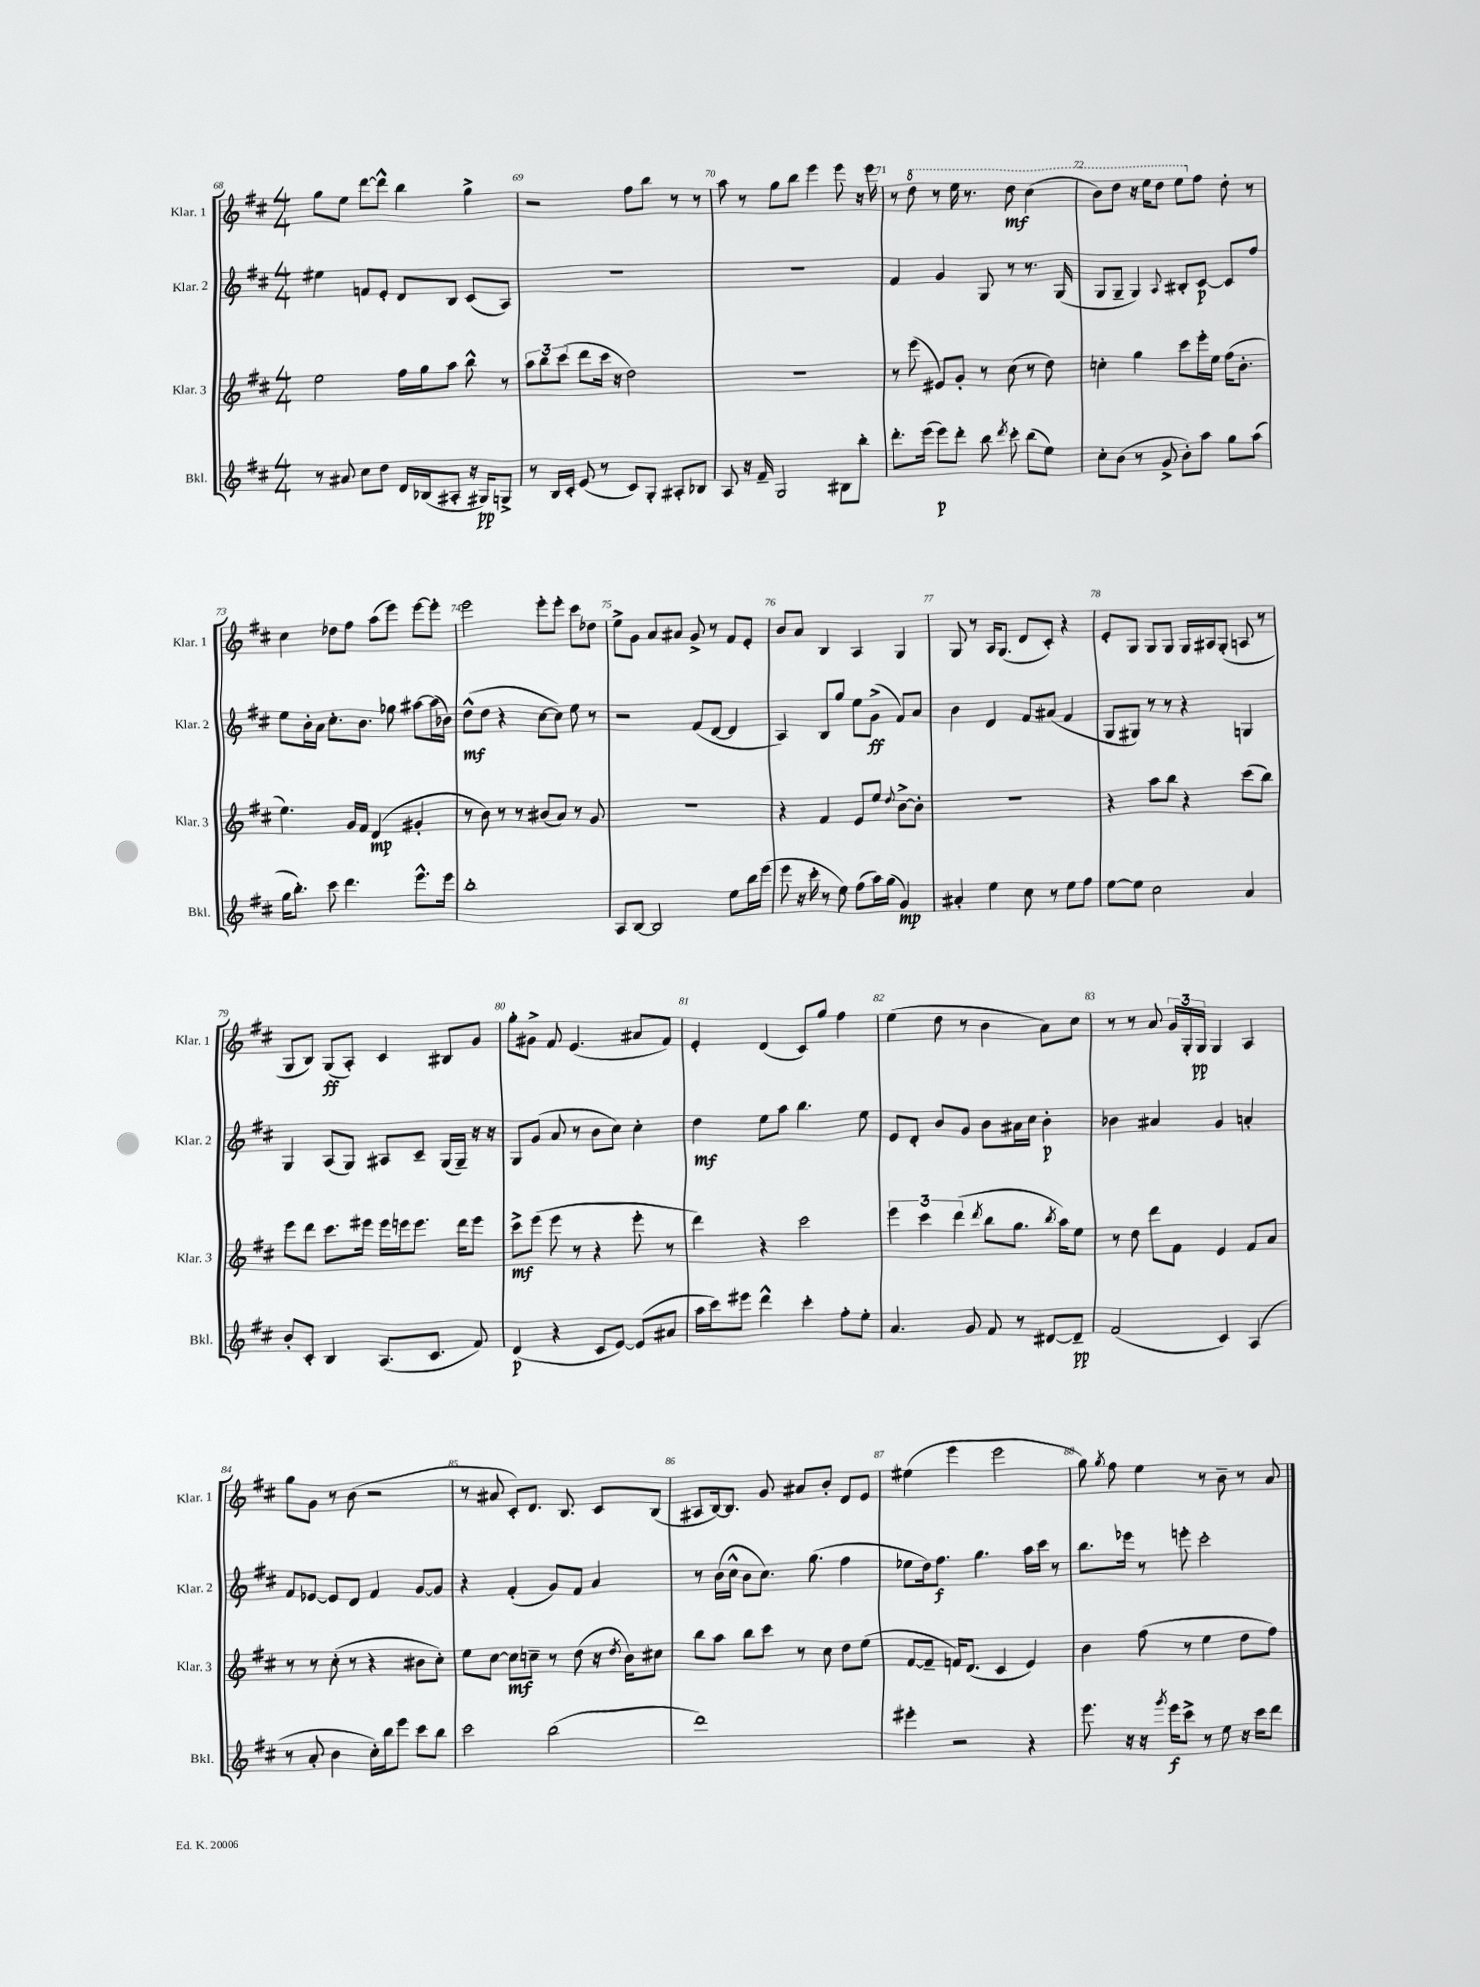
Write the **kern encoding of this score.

**kern	**dynam	**kern	**dynam	**kern	**dynam	**kern	**dynam
*part4	*part4	*part3	*part3	*part2	*part2	*part1	*part1
*staff4	*staff4	*staff3	*staff3	*staff2	*staff2	*staff1	*staff1
*I"Bkl.	*	*I"Klar. 3	*	*I"Klar. 2	*	*I"Klar. 1	*
*I'Bkl.	*	*I'Klar. 3	*	*I'Klar. 2	*	*I'Klar. 1	*
*clefG2	*	*clefG2	*	*clefG2	*	*clefG2	*
*k[f#c#]	*	*k[f#c#]	*	*k[f#c#]	*	*k[f#c#]	*
*M4/4	*	*M4/4	*	*M4/4	*	*M4/4	*
=68	=68	=68	=68	=68	=68	=68	=68
8r	.	2ee\	.	4ee#X\	.	8gg\L	.
8a#X/	.	.	.	.	.	8ee\J	.
8cc#\L	.	.	.	8fn/L	.	[8ddd\L	.
8dd\J	.	.	.	8e'/J	.	8ddd^^\J]	.
16d/LL	.	16ff#\LL	.	8d/L	.	4bb\	.
(16B-X/J	.	16gg\J	.	.	.	.	.
8A#X'/J	.	8aa\J	.	8B/J	.	.	.
16r	.	8bb^^\	.	(8c#/L	.	4gg^\	.
16G#X/KL)	pp	.	.	.	.	.	.
8Gn^/J	.	8r	.	8A/J)	.	.	.
=69	=69	=69	=69	=69	=69	=69	=69
8r	.	12aa\L	.	1r	.	2r	.
.	.	12bb\	.	.	.	.	.
16B/LL	.	.	.	.	.	.	.
.	.	(12ccc#\J	.	.	.	.	.
16c#'/JJ	.	.	.	.	.	.	.
(8e/	.	8ddd\L	.	.	.	.	.
8r	.	16ccc#\Jk	.	.	.	.	.
.	.	16r	.	.	.	.	.
8c#/L)	.	2dd\)	.	.	.	8ff#\L	.
8G'/J	.	.	.	.	.	8bb\J	.
8A#X'/L	.	.	.	.	.	8r	.
8B-X/J	.	.	.	.	.	8r	.
=70	=70	=70	=70	=70	=70	=70	=70
8A/	.	1r	.	1r	.	8aa\	.
16r	.	.	.	.	.	8r	.
16f#~/	.	.	.	.	.	.	.
2G/	.	.	.	.	.	8gg\L	.
.	.	.	.	.	.	8bb\J	.
.	.	.	.	.	.	4eee\	.
8B#X\L	.	.	.	.	.	8eee\	.
8bb'\J	.	.	.	.	.	16r	.
.	.	.	.	.	.	16eee\	.
=71	=71	=71	=71	=71	=71	=71	=71
8.ddd'\L	.	8r	.	4f#/	.	8r	.
*	*	*	*	*	*	*8va	*
.	.	(8eee\	.	.	.	8ddd\	.
(16eee\Jk	.	.	.	.	.	.	.
8eee\L)	p	8e#X/L)	.	4g/	.	8r	.
8ddd'\J	.	8g'/J	.	.	.	16eee\	.
.	.	.	.	.	.	8.r	.
8bb\	.	8r	.	8G/	.	.	.
8qddd/	.	.	.	.	.	.	.
8ccc#'\	.	(8cc#\	.	8r	.	8ddd\	mf
(8bb\L	.	8r	.	8.r	.	(4ccc#\	.
8ee\J)	.	8dd\)	.	.	.	.	.
.	.	.	.	(16G/	.	.	.
=72	=72	=72	=72	=72	=72	=72	=72
8cc#'\L	.	4ccn'\	.	8G/L	.	8bb\L)	.
(8b\J	.	.	.	8G~/J	.	8ddd\J	.
8r	.	4gg\	.	4G/)	.	16r	.
.	.	.	.	.	.	16eee\KL	.
8g^/	.	.	.	.	.	8ddd\J	.
.	.	.	.	8qqA/	.	.	.
8b'\L)	.	8ccc#\L	.	8B#X'/L	.	8eee\L	.
*	*	*	*	*	*	*X8va	*
8aa\J	.	16eee'\L	.	[8c#/J	p	8ff#\J	.
.	.	16ee\JJ	.	.	.	.	.
8gg\L	.	(16ff#\KL	.	8c#/L]	.	8dd'\	.
.	.	8.b'\J	.	.	.	.	.
(8aa\J	.	.	.	8ff#/J	.	8r	.
!!LO:LB:g=z
=73	=73	=73	=73	=73	=73	=73	=73
16gg\KL	.	4.ee\)	.	8ee\L	.	4cc#\	.
8.bb'\J)	.	.	.	.	.	.	.
.	.	.	.	16b'\L	.	.	.
.	.	.	.	16a\JJ	.	.	.
8ccc#\	.	.	.	8.cc#'\L	.	8dd-X\L	.
4.ddd\	.	16g/LL	.	.	.	8ff#\J	.
.	.	16f#/JJ	.	8.b\J	.	.	.
.	.	(4d/	mp	.	.	(8aa\L	.
.	.	.	.	8gg-X\	.	8eee\J)	.
8.eee^^\L	.	4g#X'/	.	[8aa#X\L	.	[8eee\L	.
.	.	.	.	(16aa#\L]	.	8eee'\J]	.
16eee\Jk	.	.	.	16b-X\JJ)	.	.	.
=74	=74	=74	=74	=74	=74	=74	=74
1bb'	.	8r	.	(8dd^^\L	mf	2eee\	.
.	.	8b\)	.	8dd\J	.	.	.
.	.	8r	.	4r	.	.	.
.	.	8r	.	.	.	.	.
.	.	(8b#X/L	.	[8cc#\L	.	8eee'\L	.
.	.	8a/J)	.	8cc#\J])	.	8eee'\J	.
.	.	8r	.	8ee\	.	8ccc#\L	.
.	.	8g/	.	8r	.	8dd-X\J	.
=75	=75	=75	=75	=75	=75	=75	=75
8A/L	.	1r	.	2r	.	8ee^\L	.
[8B/J	.	.	.	.	.	8g\J	.
2B/]	.	.	.	.	.	8a/L	.
.	.	.	.	.	.	8a#X/J	.
.	.	.	.	(8f#/L	.	8g^/	.
.	.	.	.	[8d/J	.	8r	.
8ee\L	.	.	.	4d/]	.	8f#/L	.
16bb\L	.	.	.	.	.	8e'/J	.
(16eee\JJ	.	.	.	.	.	.	.
=76	=76	=76	=76	=76	=76	=76	=76
8eee\	.	4r	.	4A/)	.	8b/L	.
16r	.	.	.	.	.	8a/J	.
16ccc#'\	.	.	.	.	.	.	.
8r	.	4f#/	.	8B/L	.	4B/	.
8ee\)	.	.	.	8gg/J	.	.	.
(8ff#\L	.	8e/L	.	8ee\L	.	4A/	.
16aa\L)	.	8ee/J	.	(8g^\J	ff	.	.
(16gg\JJ	.	.	.	.	.	.	.
.	.	8qqdd/	.	.	.	.	.
4g/)	mp	[8b^\L	.	8f#/L)	.	4G/	.
.	.	8b'\J]	.	8a/J	.	.	.
=77	=77	=77	=77	=77	=77	=77	=77
4a#X'/	.	1r	.	4b\	.	8G/	.
.	.	.	.	.	.	8r	.
4ee\	.	.	.	4d/	.	16A/KL	.
.	.	.	.	.	.	(8.G/J	.
8cc#\	.	.	.	8f#/L	.	8d/L	.
8r	.	.	.	(8a#X/J	.	8c#'/J)	.
8ee\L	.	.	.	4f#/	.	4r	.
8ff#\J	.	.	.	.	.	.	.
=78	=78	=78	=78	=78	=78	=78	=78
[8ee\L	.	4r	.	8G/L	.	8e'/L	.
8ee\J]	.	.	.	8G#X/J)	.	8G/J	.
2cc#\	.	8aa\L	.	8r	.	8G/L	.
.	.	8bb\J	.	8r	.	8G/J	.
.	.	4r	.	4r	.	16G/LL	.
.	.	.	.	.	.	16A#X/J	.
.	.	.	.	.	.	(8G'/J	.
4a/	.	(8ccc#\L	.	4Gn/	.	8An/	.
.	.	8bb\J)	.	.	.	8r	.
!!LO:LB:g=z
=79	=79	=79	=79	=79	=79	=79	=79
8b'/L	.	8eee\L	.	4G/	.	8G/L	.
8c#'/J	.	8ddd\J	.	.	.	8B/J)	.
4B/	.	8.ccc#\L	.	(8A/L	.	(8G/L	ff
.	.	.	.	8G/J)	.	8A'/J)	.
.	.	16eee#X\Jk	.	.	.	.	.
(8.A/L	.	16eee#\LL	.	8A#X/L	.	4c#/	.
.	.	16eeen\J	.	.	.	.	.
.	.	8.eee\J	.	8c#~/J	.	.	.
8.c#/J	.	.	.	.	.	.	.
.	.	.	.	(16G/LL	.	8B#X/L	.
.	.	16ddd\KL	.	16G~/JJ)	.	.	.
8f#/)	.	8eee\J	.	16r	.	8g/J	.
.	.	.	.	16r	.	.	.
=80	=80	=80	=80	=80	=80	=80	=80
(4d/	p	8ccc#^\L	mf	8G/L	.	8gg'\L	.
.	.	(8eee\J	.	(8g/J	.	8g#X^\J	.
4r	.	8eee\	.	8a/	.	8f#/	.
.	.	8r	.	8r	.	(4.e/	.
8c#/L	.	4r	.	8b\L	.	.	.
[8e/J)	.	.	.	8cc#\J)	.	.	.
(8e/L]	.	8eee'\	.	4cc#'\	.	8a#X/L	.
8a#X/J	.	8r	.	.	.	8f#/J)	.
=81	=81	=81	=81	=81	=81	=81	=81
16aa\LL	.	4ddd\)	.	4dd\	mf	4e'/	.
16ccc#\J)	.	.	.	.	.	.	.
8eee#X\J	.	.	.	.	.	.	.
4ddd^^\	.	4r	.	8ee\L	.	(4d/	.
.	.	.	.	8aa\J	.	.	.
4ccc#'\	.	2ccc#\	.	4.bb\	.	8c#/L)	.
.	.	.	.	.	.	8gg/J	.
8ff#'\L	.	.	.	.	.	4ff#\	.
8ee'\J	.	.	.	8ee\	.	.	.
=82	=82	=82	=82	=82	=82	=82	=82
4.a/	.	6eee\	.	8e/L	.	(4ee\	.
.	.	.	.	8d'/J	.	.	.
.	.	6ccc#\	.	.	.	.	.
.	.	.	.	8b/L	.	8dd\	.
.	.	(6ddd\	.	.	.	.	.
8g/	.	.	.	8g/J	.	8r	.
.	.	8qddd/	.	.	.	.	.
8f#/	.	8bb\L	.	8b\L	.	4b\	.
8r	.	8.gg\J	.	16a#X\L	.	.	.
.	.	.	.	16cc#\JJ	.	.	.
[8d#X/L	.	.	.	4b'\	p	8a\L)	.
.	.	8qbb/	.	.	.	.	.
.	.	16aa\KL)	.	.	.	.	.
8d#~/J]	pp	8ee\J	.	.	.	8cc#\J	.
=83	=83	=83	=83	=83	=83	=83	=83
(2f#/	.	8r	.	4b-X\	.	8r	.
.	.	8dd\	.	.	.	8r	.
.	.	8ddd\L	.	4a#X/	.	8a/	.
.	.	8f#\J	.	.	.	24g/LL	.
.	.	.	.	.	.	24G'/	.
.	.	.	.	.	.	24G/JJ	pp
4c#/)	.	4e/	.	4g/	.	4G/	.
(4A/	.	8f#/L	.	4an'/	.	4A/	.
.	.	8a/J	.	.	.	.	.
!!LO:LB:g=z
=84	=84	=84	=84	=84	=84	=84	=84
8r	.	8r	.	8f#/L	.	8gg\L	.
8a'/	.	8r	.	[8e-X/J	.	8g\J	.
4b\	.	(8cc#'\	.	8e-/L]	.	8r	.
.	.	8r	.	8d/J	.	(8b\	.
16cc#'\LL)	.	4r	.	4f#/	.	2r	.
16bb\J	.	.	.	.	.	.	.
8eee\J	.	.	.	.	.	.	.
8ccc#\L	.	8b#X\L	.	[8g/L	.	.	.
8bb\J	.	8cc#'\J)	.	8g/J]	.	.	.
=85	=85	=85	=85	=85	=85	=85	=85
2ccc#\	.	8ee\L	.	4r	.	8r	.
.	.	[8cc#\J	.	.	.	8a#X/	.
.	.	8cc#\L]	mf	(4f#'/	.	8c#'/L)	.
.	.	8ccn~\J	.	.	.	8.d/J	.
(2bb\	.	8r	.	8g/L)	.	.	.
.	.	.	.	.	.	8.B/	.
.	.	(8dd\	.	8f#/J	.	.	.
.	.	16r	.	4a/	.	8c#/L	.
.	.	8qdd/	.	.	.	.	.
.	.	16b\KL)	.	.	.	.	.
.	.	8cc#X\J	.	.	.	(8B/J	.
=86	=86	=86	=86	=86	=86	=86	=86
1ddd)	.	8bb\L	.	8r	.	8A#X/L	.
.	.	8aa\J	.	(16b\LL	.	[16B/k)	.
.	.	.	.	16cc#^^\JJ	.	8.B/J]	.
.	.	8bb\L	.	8b\L	.	.	.
.	.	8ccc#\J	.	8.cc#\J)	.	8g/	.
.	.	8r	.	.	.	8a#X/L	.
.	.	.	.	(8.gg\	.	.	.
.	.	8cc#\	.	.	.	8b'/J	.
.	.	8dd\L	.	4ff#\	.	8d/L	.
.	.	(8ee\J	.	.	.	8e/J	.
=87	=87	=87	=87	=87	=87	=87	=87
4eee#X'\	.	[8f#/L	.	8ee-X\L	.	(4ee#X\	.
.	.	8f#~/J]	.	16dd\k)	.	.	.
.	.	.	.	8.ff#\J	f	.	.
2r	.	16fn/KL)	.	.	.	4eee\	.
.	.	(8.d/J	.	.	.	.	.
.	.	.	.	4.gg\	.	.	.
.	.	4c#/	.	.	.	2eee\	.
4r	.	4e/)	.	16aa\LL	.	.	.
.	.	.	.	16ccc#\JJ	.	.	.
.	.	.	.	8r	.	.	.
=88	=88	=88	=88	=88	=88	=88	=88
8.eee\	.	4b\	.	8.bb\L	.	8gg\)	.
.	.	.	.	.	.	8qgg/	.
.	.	.	.	.	.	8ff#\	.
16r	.	.	.	16eee-X\Jk	.	.	.
16r	.	(8ff#\	.	8r	.	4ee\	.
8qggg/	.	.	.	.	.	.	.
16eee\KL	f	.	.	.	.	.	.
8ccc#^\J	.	8r	.	8eeen'\	.	.	.
8r	.	4ee\	.	2ccc#'\	.	8r	.
8ee\	.	.	.	.	.	8b~\	.
16r	.	8dd\L	.	.	.	8r	.
16ccc#\KL	.	.	.	.	.	.	.
8ddd\J	.	8ff#\J)	.	.	.	8a/	.
==	==	==	==	==	==	==	==
*-	*-	*-	*-	*-	*-	*-	*-
